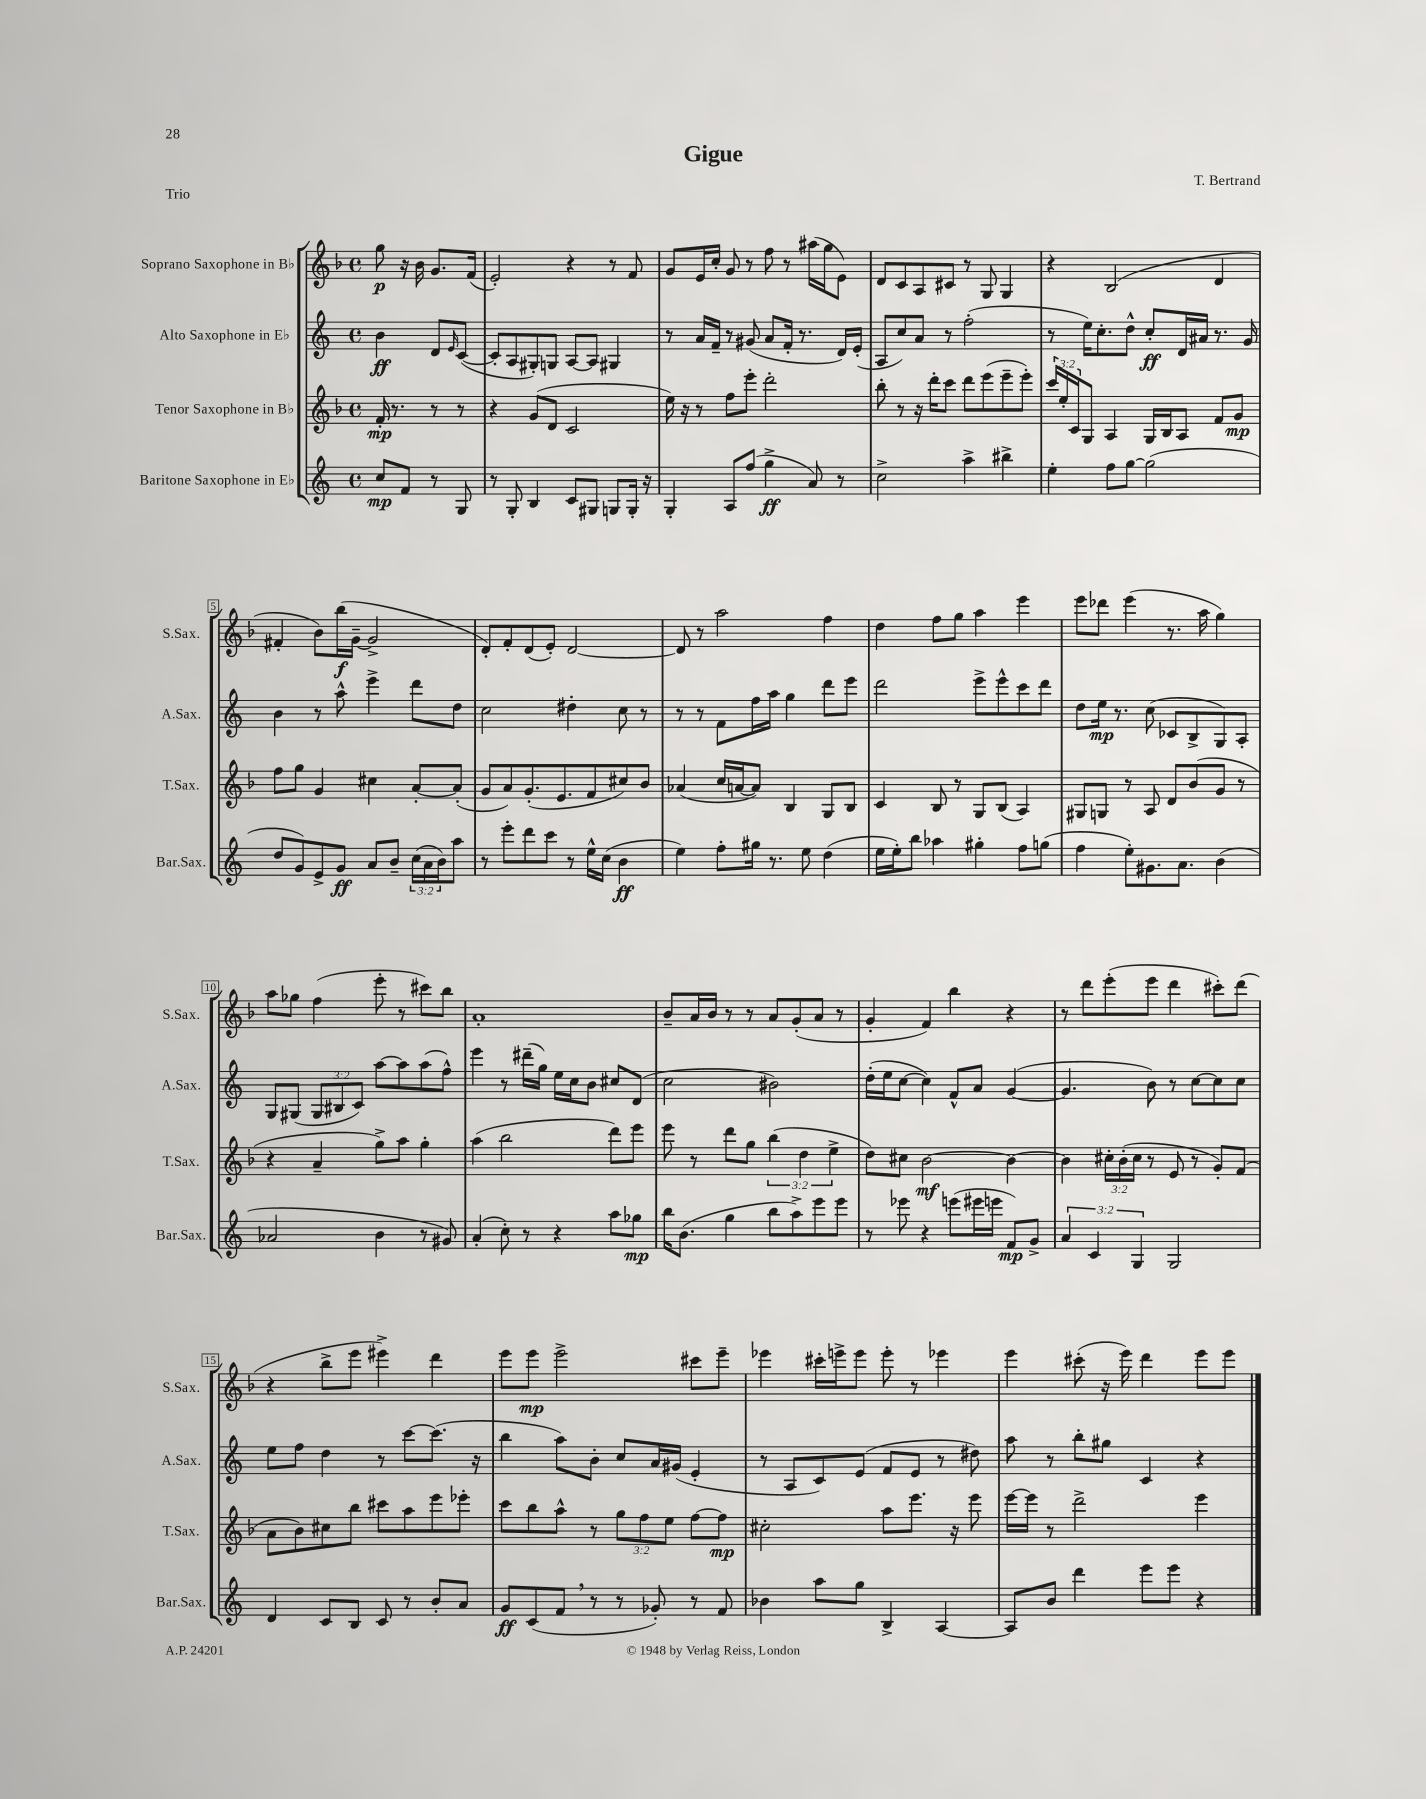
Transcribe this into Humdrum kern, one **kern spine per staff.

**kern	**kern	**kern	**kern
*staff4	*staff3	*staff2	*staff1
*clefG2	*clefG2	*clefG2	*clefG2
*k[]	*k[b-]	*k[]	*k[b-]
*M4/4	*M4/4	*M4/4	*M4/4
*met(c)	*met(c)	*met(c)	*met(c)
8cc	16f'	4b	8gg
.	8.r	.	.
8f	.	.	16r
.	.	.	16b-
8r	8r	8d	8.g
.	.	16qqe	.
8G	8r	([8c	.
.	.	.	(16f
=	=	=	=
8r	4r	8c']	2e')
8G'	.	8A	.
4B	(8g	8G#')	.
.	8d	8G	.
8c	2c	[8A	4r
8G#	.	8A]	.
8G	.	4G#	8r
16G'	.	.	8f
16r	.	.	.
=	=	=	=
4G'	16ee)	8r	8g
.	16r	.	.
.	8r	16a	16e
.	.	16f~	16cc'
8A	8ff	8r	8g
(8ff	8eee'	(8g#	8r
4gg^	2ddd'	8a	8ff
.	.	16f'	8r
.	.	8.r	.
8a)	.	.	(16aa#
.	.	.	16gg
8r	.	16d)	8e)
.	.	(16e'	.
=	=	=	=
2cc^	8bb-'	8A	8d
.	8r	8cc)	8c
.	16r	8a	8A
.	16ddd'	.	.
.	8ccc	8r	8c#
4aa^	8ddd	(2ff'	8r
.	(8eee	.	8G
4bb#^	8eee~	.	4G
.	8eee')	.	.
=	=	=	=
4ee'	24ccc	8r	4r
.	24ee'	.	.
.	24c	.	.
.	8G	16ee)	.
.	.	8.cc'	.
8ff	4A	.	(2B-
[8gg	.	8dd^^	.
(2gg]	16G	8cc'	.
.	16B-	.	.
.	8A	16d	.
.	.	16a#	.
.	8f	8.r	4d
.	8g	.	.
.	.	16g	.
=	=	=	=
8dd	8ff	4b	4f#'
8g)	8gg	.	.
8e^	4g	8r	8b-)
8g	.	8aa^^	(16bb-
.	.	.	[16g~
8a	4cc#	4eee^	2g^]
8b~	.	.	.
(24cc	[8a'	8ddd	.
24a	.	.	.
24b)	.	.	.
8aa	(8a']	8dd	.
=	=	=	=
8r	8g	2cc	8d')
8eee'	8a)	.	8f'
8ddd	(8.g'	.	(8d
8ccc	.	.	8e')
.	8.e	.	.
8r	.	4dd#'	[2d
16ee^^	8f	.	.
(16cc	.	.	.
4b	8cc#)	8cc	.
.	8b-	8r	.
=	=	=	=
4ee)	(4a-	8r	8d]
.	.	8r	8r
8ff'	16cc	8f	2aa
.	[16a	.	.
16gg#	8a])	16ff	.
8.r	.	16aa	.
.	4B-	4gg	.
8ee	.	.	.
(4dd	8G	8ddd	4ff
.	8B-	8eee	.
=	=	=	=
16ee	4c	2ddd	4dd
16ee')	.	.	.
8bb	.	.	.
4aa-	8B-	.	8ff
.	8r	.	8gg
4gg#'	8G	8eee^	4aa
.	(8B-	8eee^^	.
8ff	4A)	8ccc	4eee
(8gg	.	8ddd	.
=	=	=	=
4ff	8G#	8dd	8eee
.	8G	16ee	8ddd-
.	.	8.r	.
8ee')	8r	.	(4eee
8.g#	8A	(8cc	.
.	8d	8c-	8.r
8.a	.	.	.
.	(8b-	8B^	.
.	.	.	16aa
(4b	8g	8G)	4gg)
.	8r	8A'	.
=	=	=	=
2a-	4r	8G	8aa
.	.	(8G#	8gg-
.	4a~	12G#	(4ff
.	.	12B#	.
.	.	12c)	.
4b	8gg^)	[8aa	8eee'
.	8aa	8aa]	8r
8r	4gg'	(8aa	8ccc#)
8g#)	.	8ff^^)	8bb-
=	=	=	=
(4a'	(4aa	4eee	1a'
8cc')	2bb-	8r	.
8r	.	(16ddd#~	.
.	.	16gg)	.
4r	.	16ee	.
.	.	16cc	.
.	.	8b	.
8aa	8ddd)	8cc#	.
8gg-	8eee	(8d	.
=	=	=	=
16bb	8eee	2cc	8b-~
(8.b	.	.	.
.	8r	.	16a
.	.	.	16b-
4gg	8ddd	.	8r
.	8gg	.	8r
8bb	(6bb-	2b#)	8a
8aa^)	.	.	(8g'
.	6dd	.	.
8eee	.	.	8a
.	6ee^	.	.
8eee	.	.	8r
=	=	=	=
8r	8dd)	(16dd'	4g'
.	.	16ee	.
8eee-	8cc#	[8cc	.
4r	[2b-	4cc])	4f)
(8eee	.	8f^^	4bb-
16eee#	.	8a	.
16eee	.	.	.
8f)	4b-_	([4g	4r
8g^	.	.	.
=	=	=	=
6a	4b-]	4.g]	8r
.	.	.	8ddd
6c	.	.	.
.	24cc#'	.	(8eee'
.	(24b-'	.	.
6G	24cc#	.	.
.	8r	8b)	8eee
2G	8e	8r	4ddd
.	8r	[8cc	.
.	8g')	8cc]	8ccc#')
.	(8f	8cc	(8ddd
=	=	=	=
4d	8a	8ee	4r
.	8b-)	8ff	.
8c	8cc#	4dd	8bb-^
8B	8bb-	.	8eee
8c	8ccc#	8r	4eee#^)
8r	8aa	[8ccc	.
8b'	8eee	(8.ccc]	4ddd
8a	8eee-'	.	.
.	.	16r	.
=	=	=	=
8g	8ccc	4bb	8eee
(8c	8bb-	.	8eee
8f	8aa^^	8aa)	2eee^
8r	8r	8b'	.
8r	12gg	8cc	.
.	12ff	.	.
8g-')	.	16a	.
.	12ee	.	.
.	.	(16g#	.
8r	[8ff	4e'	8ccc#
8f	8ff]	.	8eee~
=	=	=	=
4b-	2cc#'	8r	4eee-
.	.	8A	.
8aa	.	8c)	16ccc#'
.	.	.	16eee^
8gg	.	(8e	8eee
4B^	8aa	8f	8eee'
.	8.eee	8e	8r
[4A	.	8r	4eee-
.	16r	.	.
.	8eee	8dd#)	.
=	=	=	=
8A]	[16eee	8aa	4eee
.	16eee]	.	.
8b	8r	8r	.
4ddd	2ddd^	8bb'	(8ccc#'
.	.	8gg#	16r
.	.	.	16eee)
8eee	.	4c	4ddd
8eee	.	.	.
4r	4eee	4r	8eee
.	.	.	8eee
==	==	==	==
*-	*-	*-	*-
